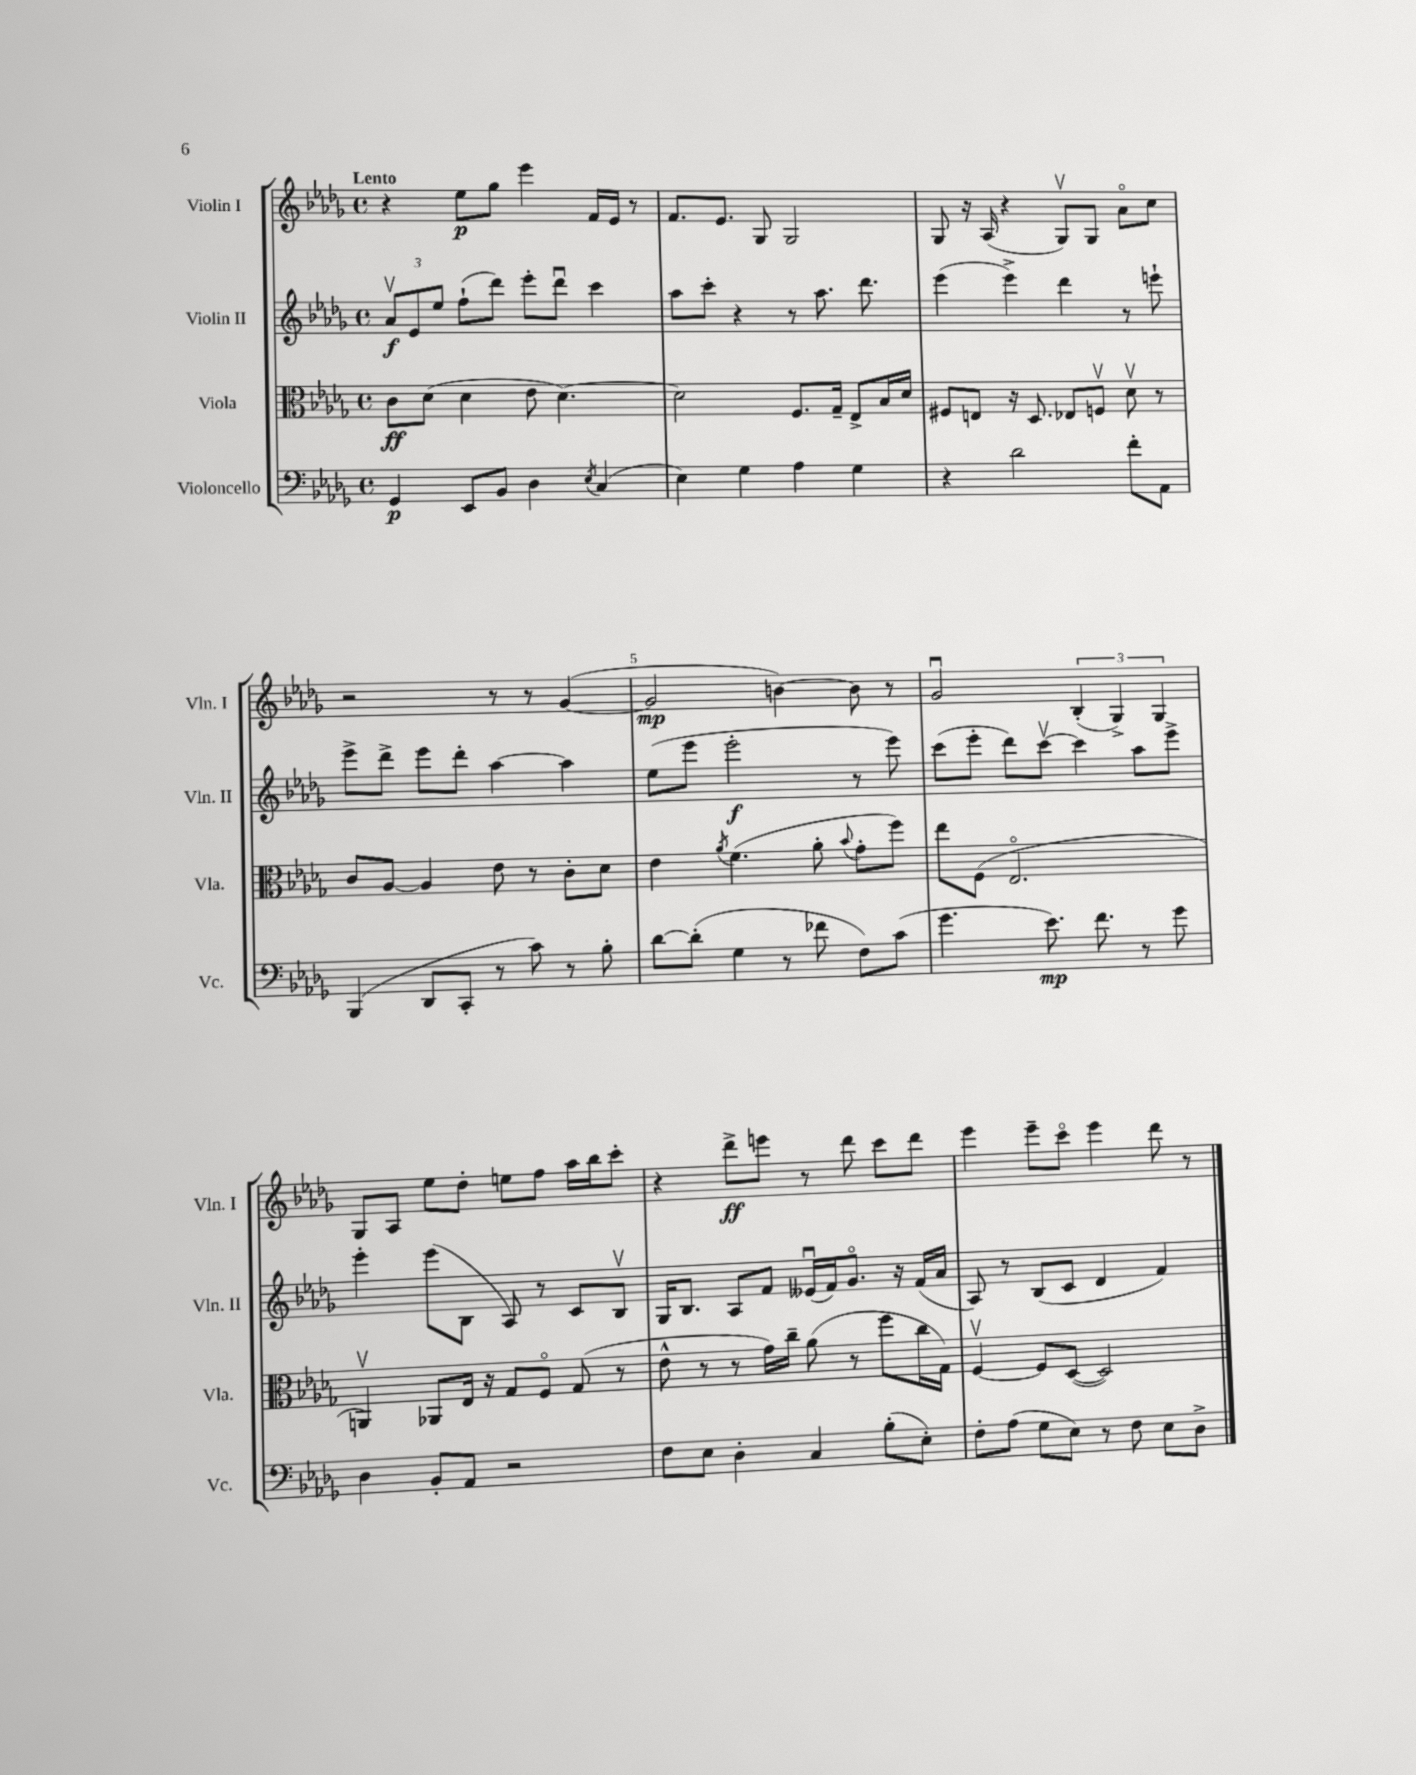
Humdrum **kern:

**kern	**kern	**kern	**kern
*staff4	*staff3	*staff2	*staff1
*clefF4	*clefC3	*clefG2	*clefG2
*k[b-e-a-d-g-]	*k[b-e-a-d-g-]	*k[b-e-a-d-g-]	*k[b-e-a-d-g-]
*M4/4	*M4/4	*M4/4	*M4/4
*met(c)	*met(c)	*met(c)	*met(c)
4GG-	8c	12a-v	4r
.	.	12e-	.
.	(8d-	.	.
.	.	12ee-	.
8EE-	4d-	(8ff`	8ee-
8BB-	.	8ddd-)	8gg-
4D-	8e-	8eee-'	4eee-
.	[4.d-)	8ddd-u	.
8qE-	.	.	.
(4C	.	4ccc	16f
.	.	.	16e-
.	.	.	8r
=	=	=	=
4E-)	2d-]	8aa-	8.f
.	.	8ccc'	.
.	.	.	8.e-
4G-	.	4r	.
.	.	.	8G-
4A-	8.F	8r	2G-
.	.	8.aa-	.
.	16G-~	.	.
4G-	8E-^	.	.
.	.	8.ddd-	.
.	16B-	.	.
.	16d-	.	.
=	=	=	=
4r	8F#	(4eee-	8G-
.	8E	.	16r
.	.	.	(16A-
2d-	16r	4eee-^)	4r
.	8.D-	.	.
.	8E-	4ddd-	8G-v)
.	8Fv	.	8G-
8f'	8d-v	8r	8a-o
8AA-	8r	8eee`	8cc
=	=	=	=
(4BBB-	8c	8eee-^	2r
.	[8A-	8ddd-^	.
8DD-	4A-]	8eee-	.
8CC'	.	8ddd-'	.
8r	8e-	[4aa-	8r
8c)	8r	.	8r
8r	8c'	4aa-]	([4g-
8B-'	8d-	.	.
=	=	=	=
[8d-	4e-	(8ee-	2g-]
(8d-']	.	8eee-	.
.	8qa-	.	.
4G-	(4.f	2eee-'	.
8r	.	.	[4b)
8f-	8a-'	.	.
.	8qqb-	.	.
8F)	8g-'	8r	8b]
(8c	8ff)	8eee-)	8r
=	=	=	=
4.g-	8ee-	(8ccc	2g-u
.	(8F	8eee-'	.
.	2.E-o	8ddd-)	.
8.e-)	.	[8cccv	.
.	.	4ccc]	(6B-'
8.f	.	.	.
.	.	.	6G-^)
8r	.	8aa-	.
.	.	.	6G-
8g-	.	8eee-^	.
=	=	=	=
4D-	4AAv)	4eee-'	8G-
.	.	.	8A-
8BB-'	8AA-	(8eee-	8ee-
8AA-	16E-	8B-	8dd-'
.	16r	.	.
2r	8G-	8A-)	8ee
.	8Fo	8r	8ff
.	(8G-	8c	16aa-
.	.	.	16bb-
.	8r	8B-v	8ccc'
=	=	=	=
8F	8e-^^	16G-	4r
.	.	8.B-	.
8E-	8r	.	.
4D-'	8r	8A-	8ddd-^
.	16g-)	8f	8eee
.	16cc~	.	.
4C	(8a-	(16e--u	8r
.	.	16f)	.
.	8r	8.g-o	8ddd-
(8B-'	8ff	.	8ccc
.	.	16r	.
8E-')	16cc	(16f	8ddd-
.	16G-)	16a-	.
=	=	=	=
8F'	[4Fv	8A-)	4eee-
(8A-	.	8r	.
8G-	8F]	(8B-	8eee-~
8E-)	([8D-	8c	8ccco
8r	2D-])	4d-	4eee-
8F	.	.	.
8E-	.	4f)	8ddd-
8D-^	.	.	8r
==	==	==	==
*-	*-	*-	*-
